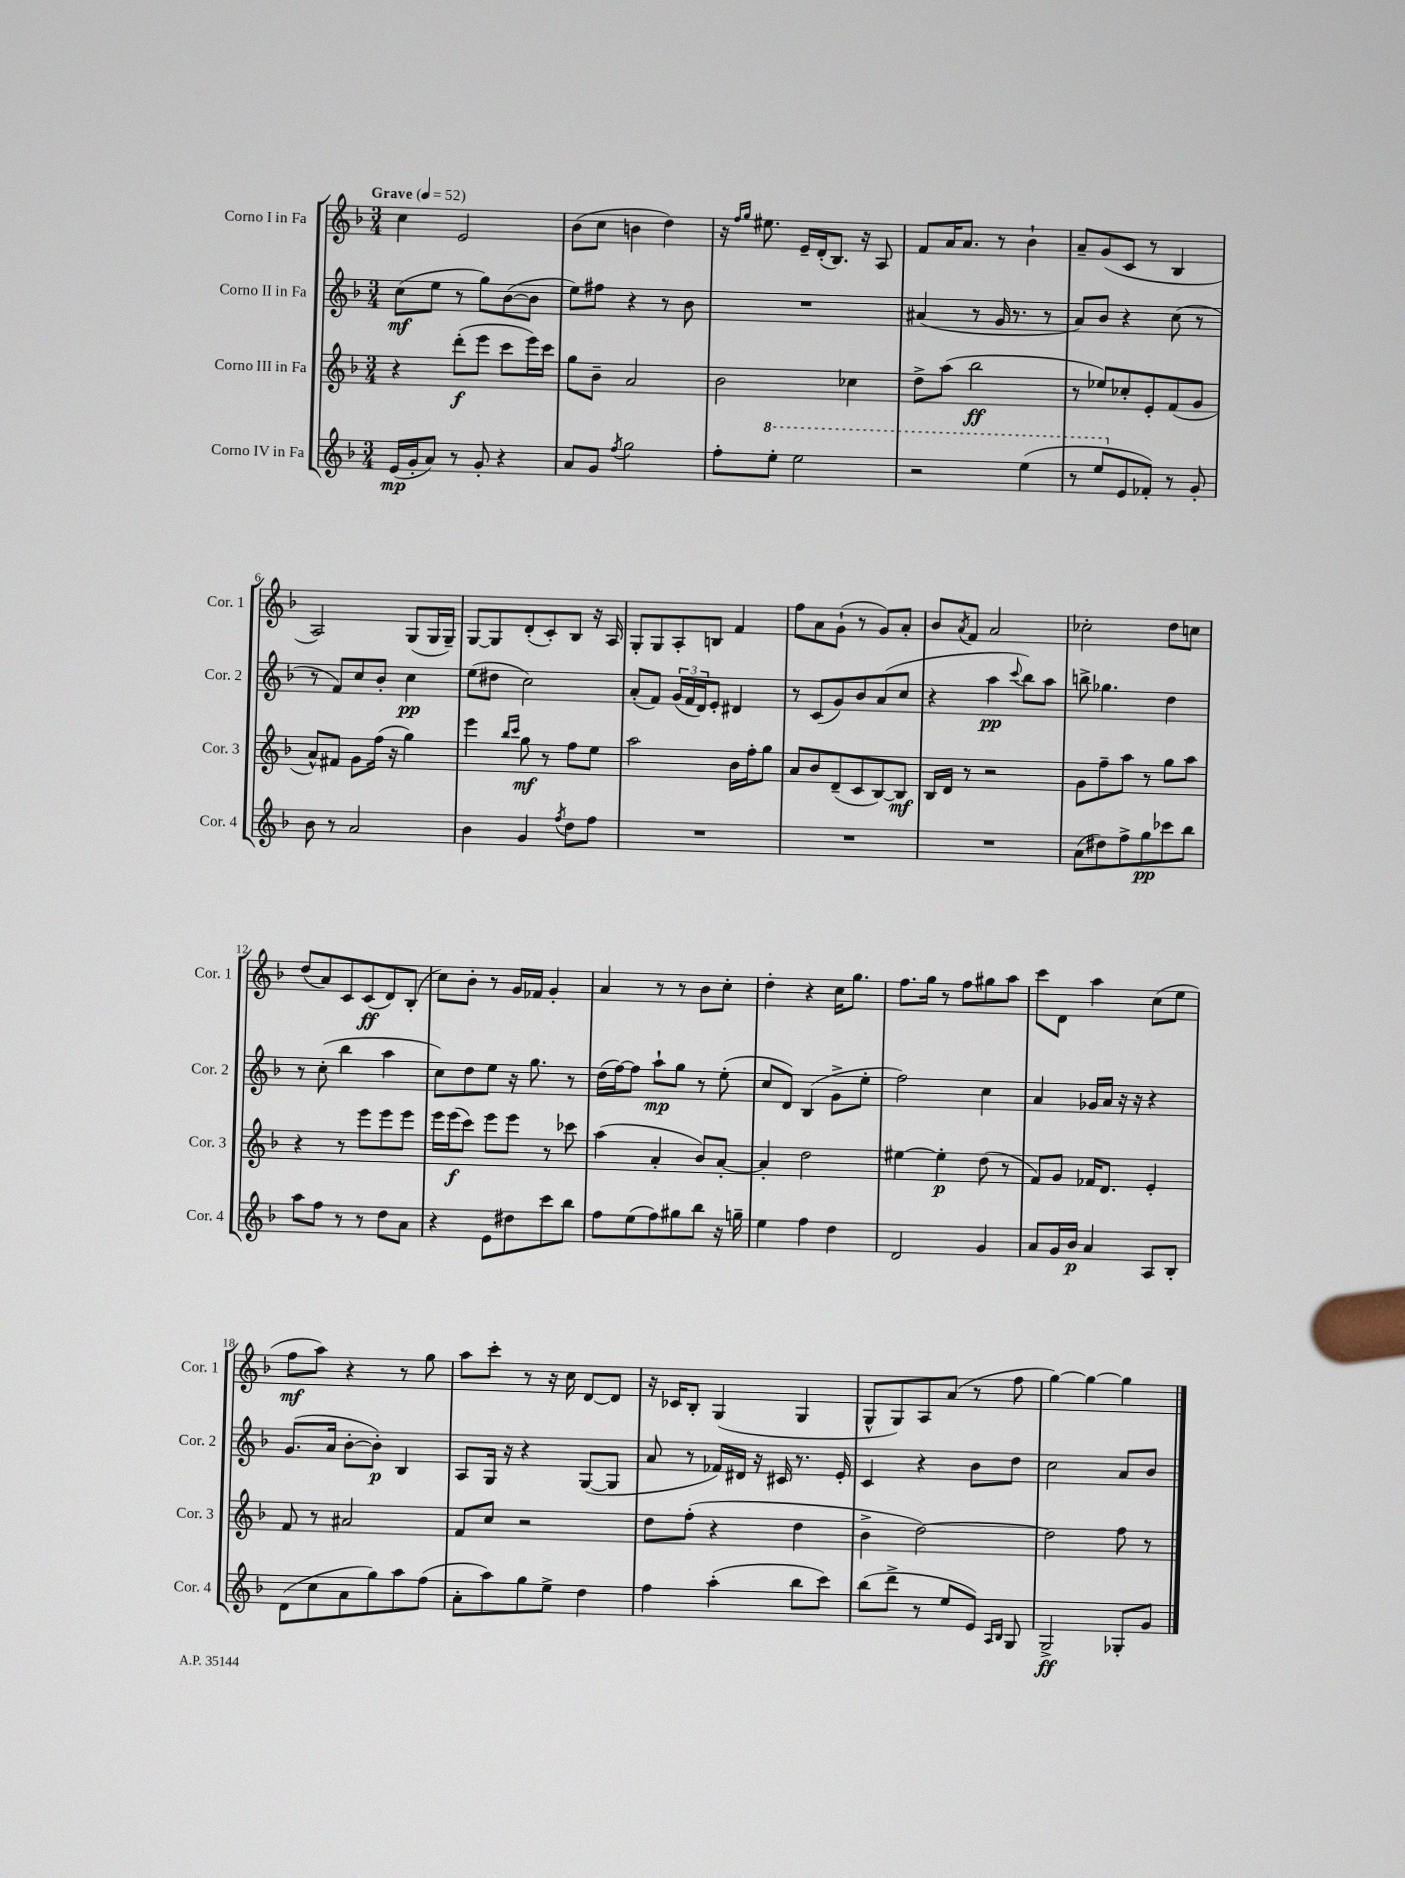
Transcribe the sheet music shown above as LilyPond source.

<<
\new StaffGroup <<
\new Staff = "s0" \with { instrumentName = "Corno I in Fa" shortInstrumentName = "Cor. 1" } {
    \clef treble \key f \major \numericTimeSignature \time 3/4 \tempo "Grave" 4 = 52
    c''4 e'2 |
    bes'8( c''8 b'4 d''4) |
    r16 \grace { f''16 g''16 } eis''8. e'16-- d'16-.( bes8.) r16 a8 |
    f'8 a'16 a'8. r8 bes'4-! |
    a'8-- g'8( c'8 r8 bes4 |
    a2) g8( g16 g16--) |
    g8~ g8 d'8-.( c'8-.) bes8 r16 a16 |
    g8-. g8 a8-. b8 f'4 |
    f''8 a'8 g'8-!( r8 g'8) a'8-. |
    bes'8 \acciaccatura { a'8 } f'8 a'2 |
    ces''2-. d''8 c''8 |
    d''8( a'8) c'8 c'8\ff( d'8) bes8-.( |
    c''8) bes'8-. r8 g'16 fes'16 g'4-. |
    a'4 r8 r8 bes'8 c''8-. |
    d''4-. r4 c''16 g''8. |
    f''8. g''16 r8 f''8 gis''8 a''8 |
    c'''8 d'8 a''4 c''8( e''8 |
    f''8\mf a''8) r4 r8 g''8 |
    a''8 c'''8-. r8 r16 c''16 d'8~ d'8 |
    r16 ces'16 bes8-. g4( g4 |
    g8-^ g8) a8 a'8( r8 f''8 |
    g''4~) g''4~ g''4 \bar "|." |
}
\new Staff = "s1" \with { instrumentName = "Corno II in Fa" shortInstrumentName = "Cor. 2" } {
    \clef treble \key f \major \numericTimeSignature \time 3/4
    c''8\mf( e''8 r8 g''8) bes'8~( bes'8 |
    e''8) fis''8 r4 r8 bes'8 |
    R2. |
    ais'4( r8 g'16 r8. r8 |
    a'8) bes'8 r4 c''8( r8 |
    r8 f'8) c''8 bes'8-. c''4\pp |
    e''8( dis''8 c''2) |
    a'8-.( f'8) \tuplet 3/2 { g'16( f'16 d'16) } e'8-. dis'4 |
    r8 c'8( g'8) bes'8 a'8( c''8 |
    r4 a''4\pp \appoggiatura { c'''8 } bes''8) a''8 |
    b''8-> ges''4. d''4 |
    r8 c''8-.( bes''4 a''4 |
    c''8) d''8 e''8 r16 g''8. r8 |
    d''16( f''16~) f''8 a''8-!\mp g''8 r8 e''8-.( |
    c''8 d'8) bes4( g'8-> e''8-. |
    f''2) c''4 |
    a'4 ges'16 a'16 r16 r16 r4 |
    g'8.( a'16 bes'8~-. bes'8-.\p) bes4 |
    a8 g16 r16 r4 g8~( g8 |
    a'8 r8 fes'16) dis'16 r16 cis'16 r8. e'16-. |
    c'4 r4 bes'8 d''8 |
    c''2 a'8 bes'8 \bar "|." |
}
\new Staff = "s2" \with { instrumentName = "Corno III in Fa" shortInstrumentName = "Cor. 3" } {
    \clef treble \key f \major \numericTimeSignature \time 3/4
    r4 d'''8-.\f( e'''8 c'''8 e'''16) c'''16 |
    g''8 bes'8-- a'2 |
    bes'2 ces''4 |
    d''8-> a''8( bes''2\ff |
    r8 ees''8) ces''8-. e'8-. f'8( g'8 |
    a'8-^) fis'8 g'8 f''16( r16 g''4) |
    e'''4 \grace { bes''16 c'''16 } g''8\mf r8 f''8 e''8 |
    a''2 bes'16 f''16-. g''8 |
    a'8 bes'8 d'8--( c'8 bes8~) bes8\mf |
    bes16 d'16 r8 r2 |
    g'8 f''8-- a''8 r8 g''8 a''8 |
    r4 r8 e'''8 e'''8 e'''8 |
    e'''16 e'''16\f( c'''8) e'''8 e'''8 r8 ces'''8 |
    a''4( a'4-. bes'8) a'8~-. |
    a'4-. d''2 |
    eis''4~ eis''4-.\p d''8( r8 |
    f'8) g'8 fes'16 d'8. e'4-. |
    f'8 r8 ais'2 |
    f'8 c''8 r2 |
    d''8 f''8-.( r4 d''4 |
    bes'4-> d''2~) |
    d''2 f''8 r8 \bar "|." |
}
\new Staff = "s3" \with { instrumentName = "Corno IV in Fa" shortInstrumentName = "Cor. 4" } {
    \clef treble \key f \major \numericTimeSignature \time 3/4
    e'16\mp( g'16-. a'8) r8 g'8-. r4 |
    a'8 g'8 \acciaccatura { f''8 } g''2 |
    f''8-. \ottava #1 e'''8-. e'''2 |
    r2 e'''4( |
    r8 e'''8 \ottava #0 e'8 fes'8-.) r8 g'8-. |
    bes'8 r8 a'2 |
    bes'4 g'4 \acciaccatura { f''8 } d''8 f''8 |
    R2. |
    R2. |
    R2. |
    a'8( dis''8) f''8-> g''8\pp ces'''8 bes''8 |
    a''8 f''8 r8 r8 d''8 a'8 |
    r4 e'8 dis''8 c'''8 bes''8 |
    f''8 e''8( f''8) gis''8 bes''8 r16 g''16-- |
    e''4 f''4 d''4 |
    d'2 g'4 |
    a'8 g'16 bes'16\p a'4 a8 bes8-. |
    d'8( c''8 a'8 g''8) a''8 f''8( |
    a'8-. a''8) g''8 e''8-> d''4 |
    f''4 a''4-.( bes''8 c'''8) |
    bes''8( d'''8-> r8 e''8 e'8) \grace { a16 bes16 } g8 |
    g2->\ff ges8-. g'8 \bar "|." |
}
>>
>>
